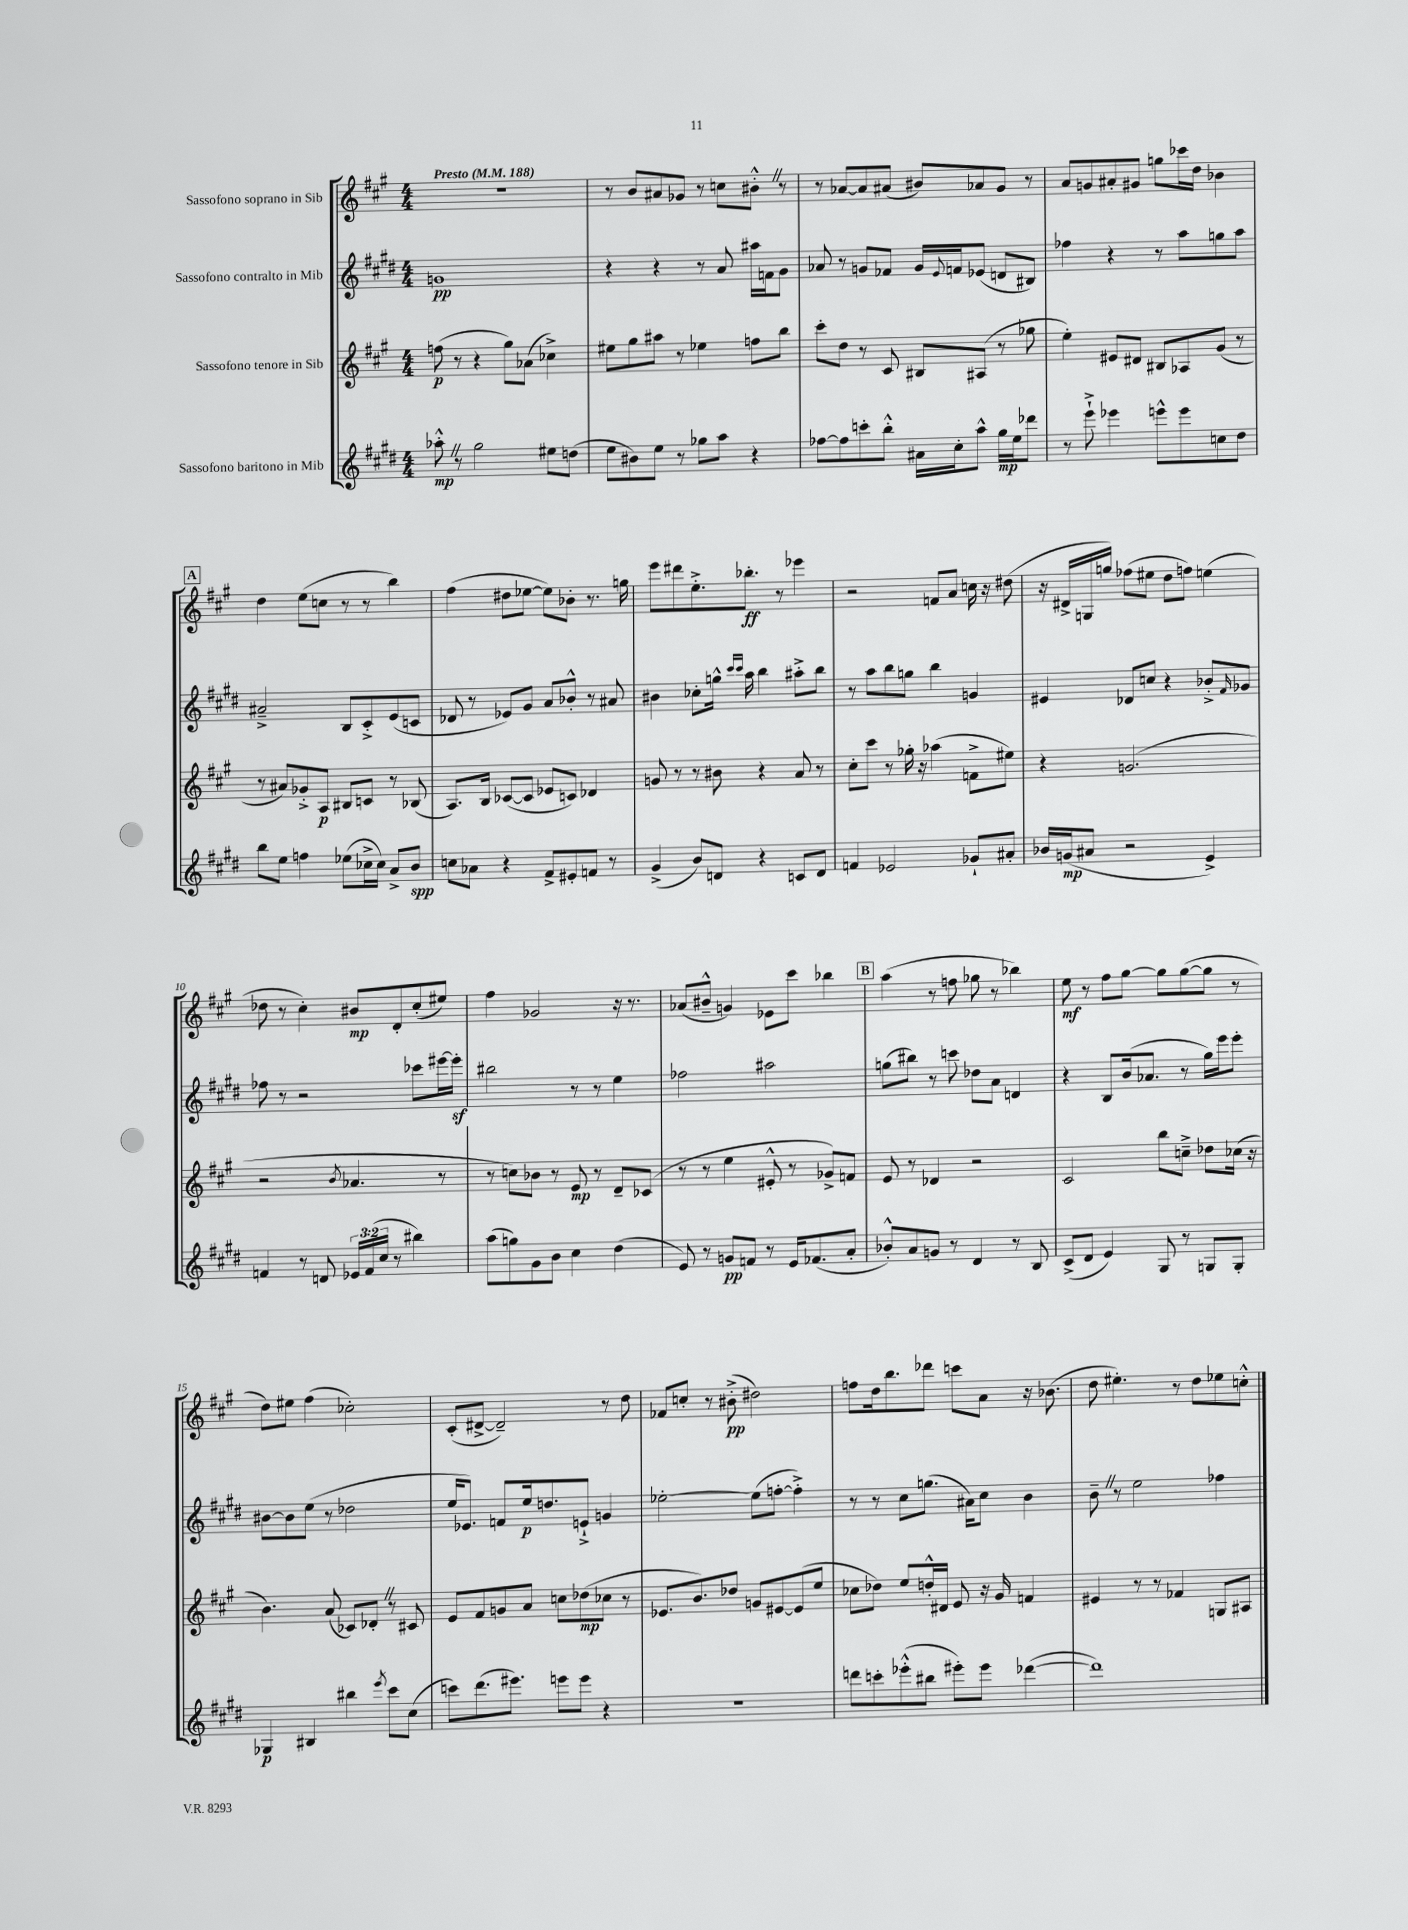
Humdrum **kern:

**kern	**kern	**kern	**kern
*staff4	*staff3	*staff2	*staff1
*clefG2	*clefG2	*clefG2	*clefG2
*k[f#c#g#d#]	*k[f#c#g#]	*k[f#c#g#d#]	*k[f#c#g#]
*M4/4	*M4/4	*M4/4	*M4/4
*MM188	*MM188	*MM188	*MM188
8aa-'^^\	(8ff\	1g	1r
8r	8r	.	.
2gg#\	4r	.	.
.	8gg#\L)	.	.
.	(8a-\J	.	.
8ee#\L	4cc-^\)	.	.
(8dd\J	.	.	.
=	=	=	=
8ee\L	8ee#\L	4r	8r
8b#\)	8gg#\	.	8b/L
8ee\J	8aa#\J	4r	8a#/
8r	8r	.	8g-/J
8gg-\L	4ee-\	8r	8r
8aa\J	.	8a/	8cc\L
4r	8ff\L	16aa#\LL	8b#'^^\J
.	.	16f\J	.
.	8bb\J	8g#\J	8r
=	=	=	=
[8ff-\L	8ccc#'\L	8a-/	8r
8ff-\]	8dd\J	8r	[8a-/L
8ccc'\	8r	8g/L	8a-/]
8bb'^^\J	8c#/	8f-/J	(8a#/J
16a#\LL	8B#/L	16g/LL	8b#/L)
.	.	8qqe/	.
16cc#'\J	.	16f/J	.
8aa^^\J	(8A#/J	(8e-/J	8a-/
16gg#\LL	8r	8d/L	8g#/J
16ee\J	.	.	.
8ddd-\J	8gg-\	8B#/J)	8r
=	=	=	=
8r	4ee'\)	4ff-\	8a/L
8eee`^\	.	.	8g/
4eee-\	8e#/L	4r	8a#'/
.	8d#/J	.	8g#/J
8eee^^\L	8B#/L	8r	8gg\L
8eee\	8A-/	8aa\L	16ccc-\L
.	.	.	16dd\JJ
8cc\	(8g#/J	8gg\	4b-\
8dd#\J	8r	8aa\J	.
=	=	=	=
8bb\L	8r	2a#~^/	4dd\
8ee\J	8a#/L)	.	.
4ff\	8g-'^/	.	(8ee\L
.	8A/J	.	8cc\J
(8ee-\L	8B#/L	8B/L	8r
16cc-^\L	8c/J	8c#'^/	8r
16cc-\JJ)	.	.	.
8a^/L	8r	(8e/	4bb\)
8b/J	(8B-/	8c/J	.
=	=	=	=
8cc\L	8.A/L)	8d-/	(4ff#\
8a-\J	.	8r	.
.	16B/Jk	.	.
4r	([8c-/L	8e-/L)	8dd#\L
.	8c-/]J	8g#/J	[8ee-\J
8f#^/L	8e-/L	8a/L	8ee-\]L)
8e#'/	8c/J)	8b-'^^/J	8b-'\J
8f/J	4d-/	8r	8.r
8r	.	8a#/	.
.	.	.	16gg\
=	=	=	=
(4g#^/	8g/	4b#\	8eee\L
.	8r	.	8ddd#\
8b/L)	8r	8cc-'\L	8.ee'^\
8d/J	8b#\	16gg^^\Jk	.
.	.	16qqccc#/LL	.
.	.	16qqccc#/JJ	.
.	.	16aa\	8.bb-'\J
4r	4r	4bb\	.
.	.	.	8r
8c/L	8a/	8aa#'^\L	4eee-\
8d/J	8r	8bb\J	.
=	=	=	=
4f/	8cc#'\L	8r	2r
.	8ccc#\J	8aa\L	.
2e-/	8r	8bb\	.
.	16gg-'\	8gg\J	.
.	16r	.	.
.	(4aa-\	4bb\	8f/L
.	.	.	8a/J
8g-`/L	8f^\L	4g/	16cc\
.	.	.	16r
8a#'/J	8ee#\J)	.	(8dd#\
=	=	=	=
16b-/LL	4r	4e#/	16r
(16g/J	.	.	16d#^/LL
8a#/J	.	.	16G/
.	.	.	16gg/JJ)
2r	(2.g/	8d-/L	(8ff-\L
.	.	8cc/J	8ee#\J
.	.	4r	8dd\L
.	.	.	8ff\J)
4e^/)	.	8b-'^/L	(4ee\
.	.	16qqf#/	.
.	.	8g-/J	.
=	=	=	=
4f/	2r	8ff-\	8dd-\
.	.	8r	8r
8r	.	2r	4cc#'\)
8d/	.	.	.
.	8qb/	.	.
24e-/LL	4.a-/	.	8b#/L
(24f/	.	.	.
24cc#/JJ	.	.	.
8r	.	.	8d'/
4bb#\)	.	8ccc-\L	(8cc#'/
.	8r	[16eee#\L	8ee#/J)
.	.	16eee#'\]JJ	.
=	=	=	=
(8aa\L	8r	2bb#\	4ff#\
8gg\)	8cc\L)	.	.
8g#\	8b-\J	.	2g-/
8b\J	8r	.	.
4cc#\	8e/	8r	.
.	8r	8r	.
(4dd#\	8d~/L	4ee\	16r
.	.	.	8.r
.	(8c-/J	.	.
=	=	=	=
8e/)	8r	2ff-\	(8a-/L
8r	8r	.	8b#~^^/J
8g/L	4ee\	.	4g/)
8f/J	.	.	.
8r	8e#'^^/	2aa#\	8e-\L
16e/LK	8r	.	8ccc#\J
(8.f-/	.	.	.
.	8g-^/L)	.	4bb-\
8a'/J	8f/J	.	.
=	=	=	=
8b-'^^/L)	8e/	(8gg\L	(4aa\
8a/	8r	8bb#\J)	.
8g/J	4d-/	8r	8r
8r	.	8ccc\	8ff\
4d#/	2r	8dd-\L	8gg-\
.	.	8a\J	8r
8r	.	4d/	4bb-\)
8B/	.	.	.
=	=	=	=
(8c#^/L	2c#/	4r	8ee\
8d#/J	.	.	8r
4e/)	.	8B/L	8ff#\L
.	.	(16b/k	[8gg#\J
.	.	8.a-/J	.
8G#/	8bb\L	.	8gg#\]L
8r	8cc~^\J	8r	([8gg#\
8G/L	8dd-\L	16gg#\LL)	8gg#\]J
.	.	16eee\J	.
8G'/J	(16cc-\Jk	8eee'\J	8r
.	16r	.	.
=	=	=	=
4G-/	4.b\)	[8b#\L	8dd\L)
.	.	8b#\]	8ee#\J
4B#/	.	(8ee\J	(4ff#\
.	(8a/	8r	.
4bb#\	8c-/L)	2dd-\	2cc-'\)
.	8d-'/J	.	.
8qeee/	.	.	.
8ccc#\L	8r	.	.
(8cc#\J	8c#/	.	.
=	=	=	=
8ccc\L)	8e/L	16ee/LK	(8c#'/L
.	.	8.e-/J)	.
(8.ddd#\	8f#/	.	[8d#^/J
.	8g/	8f/L	2d#~/])
8.eee#\J)	.	.	.
.	8a/J	16ee/k	.
.	.	8.dd/	.
8eee\L	8cc\L	.	.
8eee\J	(8dd-\	8e`^/J	.
4r	8cc-\J	4g/	8r
.	8r	.	8dd\
=	=	=	=
1r	8.e-/L	[2ee-'\	8f-/L
.	.	.	8cc'/J
.	8.b/)	.	.
.	.	.	8r
.	8dd-/J	.	(8b#'^\
.	8g/L	(8ee-\]L	2dd#\)
.	[8e#/	[8ff'\J	.
.	(8e#/]	4ff'^\])	.
.	8ee/J	.	.
=	=	=	=
8ddd\L	8cc-\L	8r	8ff\L
8ccc'\	8dd-\J)	8r	16dd\k
.	.	.	8.bb\
(8eee-'^^\	8ee/L	8cc#\L	.
8bb#\J	16dd'^^/L	(8.gg\J	8ddd-\J
.	16d#/JJ	.	.
8eee#'\L)	8e/	.	8ccc\L
.	.	16a#\LK)	.
8eee#\J	16r	8cc#\J	8a\J
.	16g#/	.	.
([4ddd-\	4f/	4b\	16r
.	.	.	(8.b-\
=	=	=	=
1ddd-])	4e#/	8b~\	8dd\
.	.	8r	4.ee#'\)
.	8r	2ee\	.
.	8r	.	.
.	4f-/	.	8r
.	.	.	8dd\L
.	8G/L	4ff-\	8ee-\
.	8A#/J	.	8cc'^^\J
==	==	==	==
*-	*-	*-	*-
